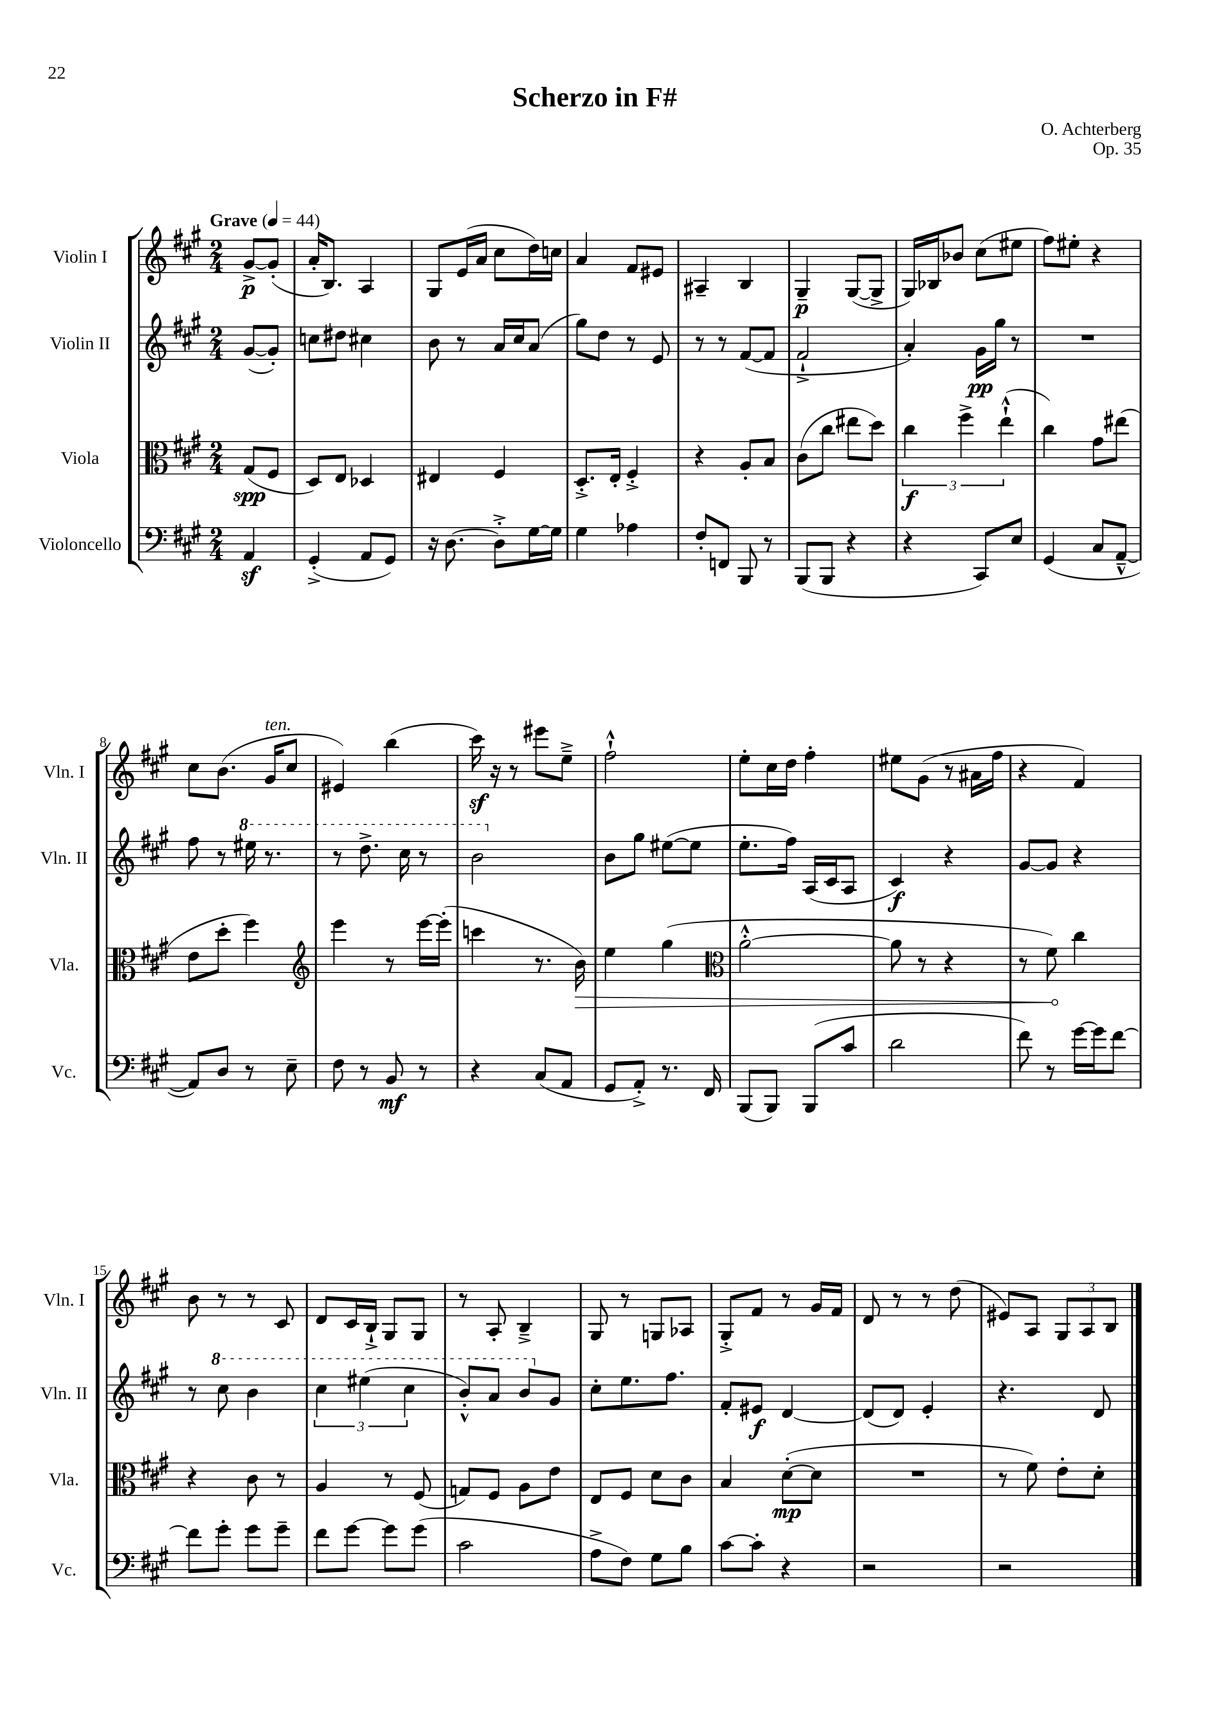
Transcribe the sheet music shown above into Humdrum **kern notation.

**kern	**kern	**kern	**kern
*staff4	*staff3	*staff2	*staff1
*clefF4	*clefC3	*clefG2	*clefG2
*k[f#c#g#]	*k[f#c#g#]	*k[f#c#g#]	*k[f#c#g#]
*M2/4	*M2/4	*M2/4	*M2/4
*MM44	*MM44	*MM44	*MM44
4AA	(8G#	([8g#	[8g#^
.	8F#	8g#'])	(8g#']
=	=	=	=
(4GG#'^	8D)	8cc	16a'
.	.	.	8.B)
.	8E	8dd#	.
8AA	4D-	4cc#	4A
8GG#)	.	.	.
=	=	=	=
16r	4E#	8b	8G#
[8.D	.	.	.
.	.	8r	(16e
.	.	.	16a
8D'^]	4F#	16a	8cc#
.	.	16cc#	.
[16G#	.	(8a	16dd)
16G#]	.	.	16cc
=	=	=	=
4G#	8.D'^	8gg#)	4a
.	.	8dd	.
.	16E'	.	.
4A-	4F#'^	8r	8f#
.	.	8e	8e#
=	=	=	=
8F#'	4r	8r	4A#~
8FF	.	8r	.
8BBB	8A'	([8f#	4B
8r	8B	8f#]	.
=	=	=	=
(8BBB	(8c#	2f#`^	4G#~
8BBB	8cc#	.	.
4r	8ee#	.	([8G#
.	8dd)	.	8G#^]
=	=	=	=
4r	6cc#	4a')	16G#)
.	.	.	16B-
.	.	.	8b-
.	6ff#^	.	.
8CC#)	.	16g#	(8cc#
.	.	16gg#	.
.	(6ee`^^	.	.
8E	.	8r	8ee#
=	=	=	=
(4GG#	4cc#)	2r	8ff#)
.	.	.	8ee#'
8C#	8g#	.	4r
[8AA~^^	(8ee#	.	.
=	=	=	=
8AA])	8e	8ff#	8cc#
8D	8dd'	8r	(8.b
8r	4ff#)	16eee#	.
.	.	8.r	16g#
8E~	.	.	8cc#
=	=	=	=
*	*clefG2	*	*
8F#	4eee	8r	4e#)
8r	.	8.ddd^	.
8BB	8r	.	(4bb
.	.	16ccc#	.
8r	[16eee	8r	.
.	(16eee']	.	.
=	=	=	=
4r	4ccc	2bb	16ccc#)
.	.	.	16r
.	.	.	8r
(8C#	8.r	.	8eee#
8AA	.	.	8ee~^
.	16b)	.	.
=	=	=	=
8GG#	4ee	8b	2ff#`^^
8AA'^)	.	8gg#	.
8.r	(4gg#	([8ee#	.
.	.	8ee#]	.
16FF#	.	.	.
=	=	=	=
*	*clefC3	*	*
(8BBB	[2a'^^	8.ee'	8ee'
8BBB)	.	.	16cc#
.	.	16ff#)	16dd
(8BBB	.	(16A	4ff#'
.	.	16c#	.
8c#	.	8A	.
=	=	=	=
2d	8a]	4c#)	8ee#
.	8r	.	(8g#
.	4r	4r	8r
.	.	.	16a#
.	.	.	16ff#
=	=	=	=
8f#)	8r	[8g#	4r
8r	8f#)	8g#]	.
[16g#	4cc#	4r	4f#)
16g#]	.	.	.
[8f#	.	.	.
=	=	=	=
8f#]	4r	8r	8b
8g#'	.	8ccc#	8r
8g#	8c#	4bb	8r
8g#~	8r	.	8c#
=	=	=	=
8f#	4A	6ccc#	8d
[8g#	.	.	16c#
.	.	(6eee#	.
.	.	.	16B`^
8g#]	8r	.	8G#
.	.	6ccc#	.
(8g#	(8F#	.	8G#
=	=	=	=
2c#	8G)	8bb'^^)	8r
.	8F#	8aa	8A'
.	8A	8bb	4B~^
.	8e	8g#	.
=	=	=	=
8A^	8E	8cc#'	8G#
8F#)	8F#	8.ee	8r
8G#	8d	.	8G
.	.	8.ff#	.
8B	8c#	.	8A-
=	=	=	=
[8c#	4B	8f#'	8G#'^
8c#']	.	8e#	8f#
4r	([8d'	[4d	8r
.	8d]	.	16g#
.	.	.	16f#
=	=	=	=
2r	2r	(8d]	8d
.	.	8d)	8r
.	.	4e'	8r
.	.	.	(8dd
=	=	=	=
2r	8r	4.r	8e#)
.	8f#)	.	8A
.	8e'	.	12G#
.	.	.	12A
.	8d'	8d	.
.	.	.	12B
==	==	==	==
*-	*-	*-	*-
